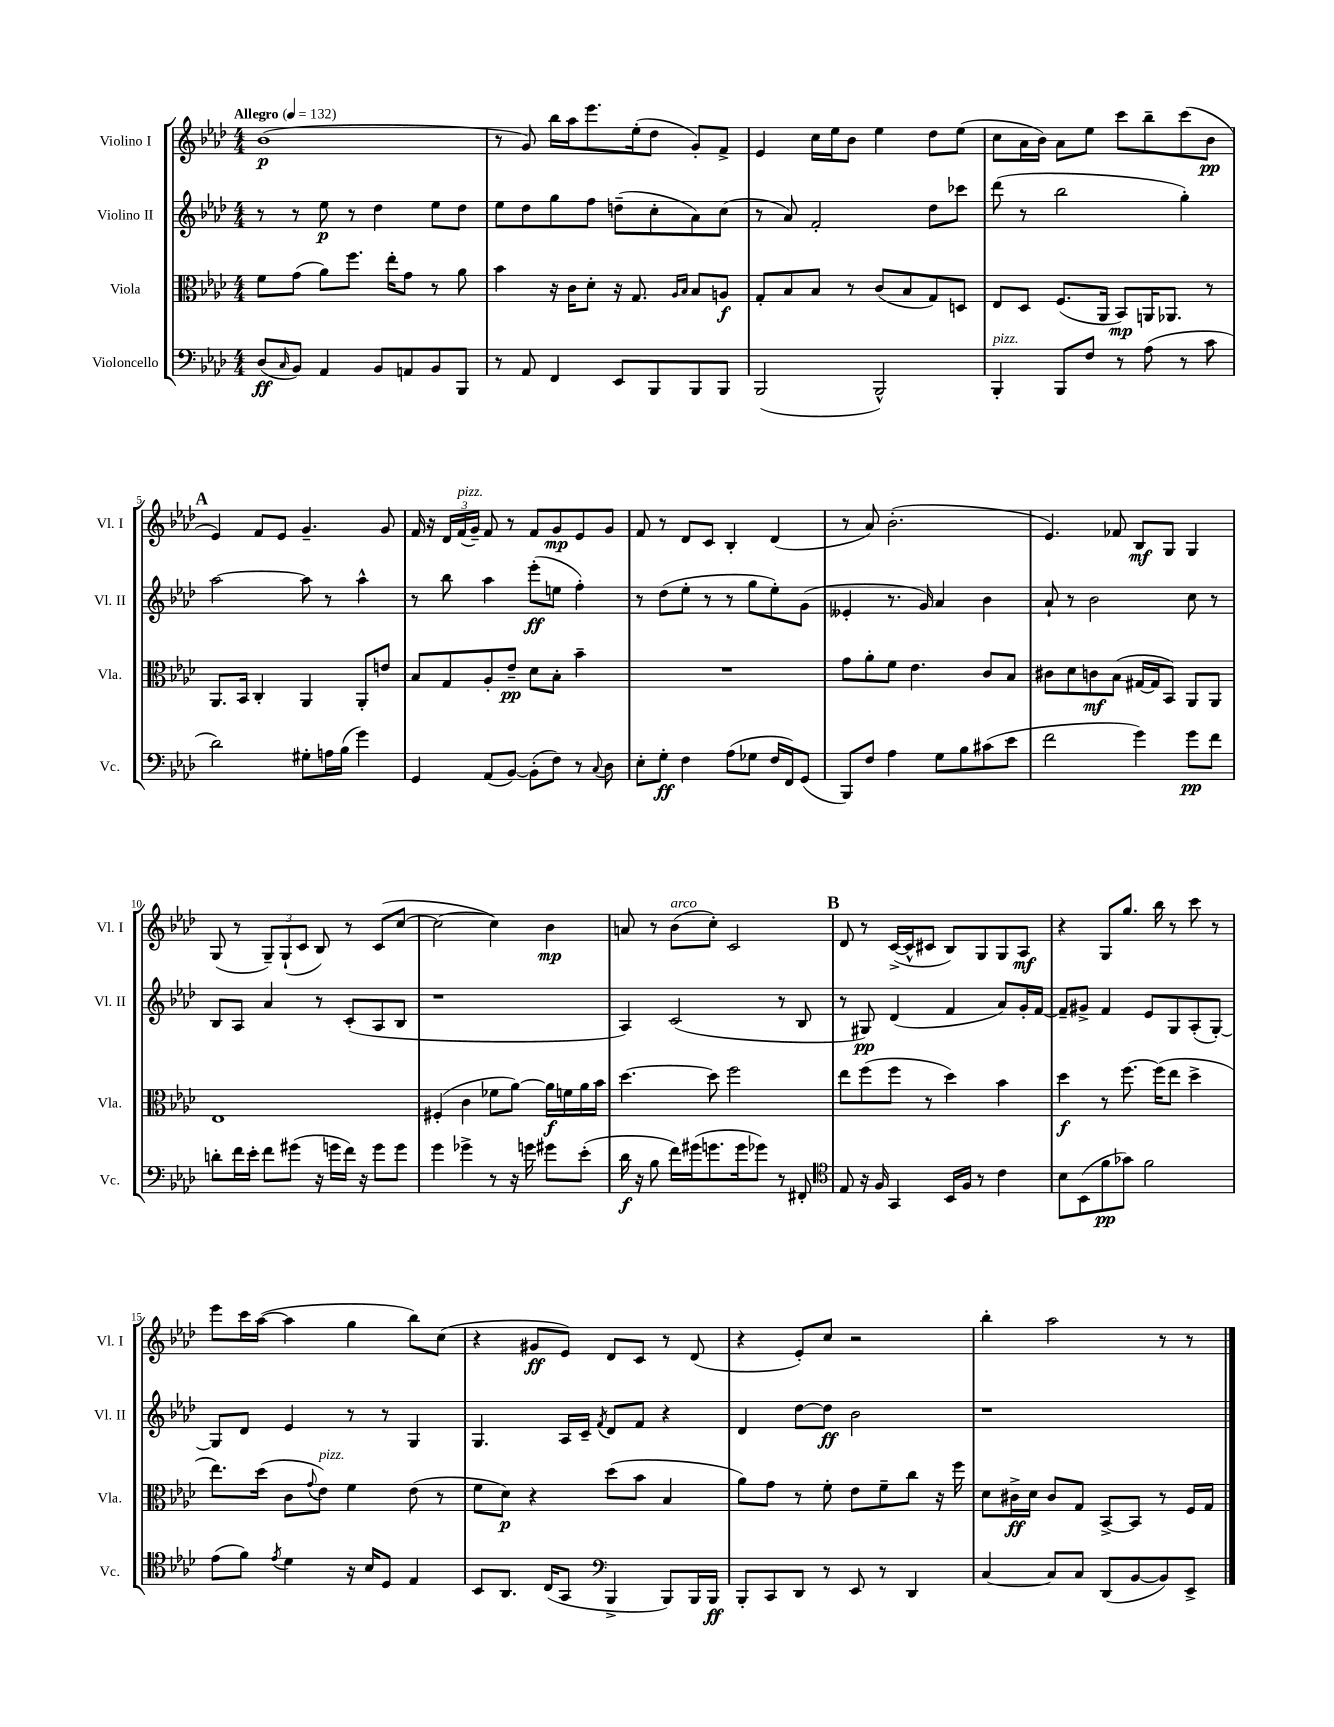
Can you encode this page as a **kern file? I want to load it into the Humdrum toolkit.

**kern	**dynam	**kern	**dynam	**kern	**dynam	**kern	**dynam
*part4	*part4	*part3	*part3	*part2	*part2	*part1	*part1
*staff4	*staff4	*staff3	*staff3	*staff2	*staff2	*staff1	*staff1
*I"Violoncello	*	*I"Viola	*	*I"Violino II	*	*I"Violino I	*
*I'Vc.	*	*I'Vla.	*	*I'Vl. II	*	*I'Vl. I	*
*clefF4	*	*clefC3	*	*clefG2	*	*clefG2	*
*k[b-e-a-d-]	*	*k[b-e-a-d-]	*	*k[b-e-a-d-]	*	*k[b-e-a-d-]	*
*M4/4	*	*M4/4	*	*M4/4	*	*M4/4	*
*MM132	*	*MM132	*	*MM132	*	*MM132	*
=1	=1	=1	=1	=1	=1	=1	=1
!	!	!	!	!	!	!LO:TX:a:B:t=Allegro	!
(8D-/L	ff	8f\L	.	8r	.	(1b-	p
16qqC/	.	.	.	.	.	.	.
8BB-/J)	.	(8g\J	.	8r	.	.	.
4AA-/	.	8a-\L)	.	8ee-\	p	.	.
.	.	8.ff\J	.	8r	.	.	.
8BB-/L	.	.	.	4dd-\	.	.	.
.	.	16ee-'\KL	.	.	.	.	.
8AAn/	.	8g\J	.	.	.	.	.
8BB-/	.	8r	.	8ee-\L	.	.	.
8BBB-/J	.	8a-\	.	8dd-\J	.	.	.
=2	=2	=2	=2	=2	=2	=2	=2
8r	.	4b-\	.	8ee-\L	.	8r	.
8AA-/	.	.	.	8dd-\	.	8g/)	.
4FF/	.	16r	.	8gg\	.	16bb-\LL	.
.	.	16c\KL	.	.	.	16aa-\J	.
.	.	8d-'\J	.	8ff\J	.	8.eee-\	.
8EE-/L	.	16r	.	(8ddn~\L	.	.	.
.	.	8.G/	.	.	.	(16ee-'\k	.
8BBB-/	.	.	.	8cc'\	.	8dd-\J	.
.	.	16qqA-/LL	.	.	.	.	.
.	.	16qqB-/JJ	.	.	.	.	.
8BBB-/	.	8B-/L	.	8a-\)	.	8g'/L)	.
8BBB-/J	.	8An/J	f	(8cc\J	.	8f^/J	.
=3	=3	=3	=3	=3	=3	=3	=3
(2BBB-/	.	8G'/L	.	8r	.	4e-/	.
.	.	8B-/	.	8a-/)	.	.	.
.	.	8B-/J	.	2f'/	.	16cc\LL	.
.	.	.	.	.	.	16ee-\J	.
.	.	8r	.	.	.	8b-\J	.
2BBB-^^/)	.	(8c/L	.	.	.	4ee-\	.
.	.	8B-/	.	.	.	.	.
.	.	8G/)	.	8dd-\L	.	8dd-\L	.
.	.	8Dn/J	.	8ccc-X\J	.	(8ee-\J	.
=4	=4	=4	=4	=4	=4	=4	=4
!LO:TX:a:i:t=pizz.	!	!	!	!	!	!	!
4BBB-'/	.	8E-/L	.	(8ddd-\	.	8cc\L	.
.	.	8D-/J	.	8r	.	16a-\L	.
.	.	.	.	.	.	16b-\JJ)	.
8BBB-/L	.	(8.F/L	.	2bb-\	.	8a-\L	.
8F/J	.	.	.	.	.	8ee-\J	.
.	.	16AA-/Jk	.	.	.	.	.
8r	.	8BB-/L)	mp	.	.	8ccc\L	.
(8A-\	.	16AAn/K	.	.	.	8bb-~\	.
.	.	8.AA-X/J	.	.	.	.	.
8r	.	.	.	4gg'\)	.	(8ccc\	.
8c\	.	8r	.	.	.	8b-\J	pp
!!LO:LB:g=z
!!LO:REH:place=s1:t=A
=5	=5	=5	=5	=5	=5	=5	=5
2d-\)	.	8.AA-/L	.	[2aa-\	.	4e-/)	.
.	.	16BB-/Jk	.	.	.	.	.
.	.	4C'/	.	.	.	8f/L	.
.	.	.	.	.	.	8e-/J	.
8G#X'\L	.	4AA-/	.	8aa-\]	.	4.g~/	.
16An\L	.	.	.	8r	.	.	.
(16B-\JJ	.	.	.	.	.	.	.
4g\)	.	8AA-'/L	.	4aa-^^\	.	.	.
.	.	8en/J	.	.	.	8g/	.
=6	=6	=6	=6	=6	=6	=6	=6
4GG/	.	8B-/L	.	8r	.	16f/	.
.	.	.	.	.	.	16r	.
.	.	8G/	.	8bb-\	.	24d-/LL	.
!	!	!	!	!	!	!LO:TX:a:i:t=pizz.	!
.	.	.	.	.	.	(24f/	.
.	.	.	.	.	.	24g~/JJ)	.
(8AA-/L	.	8A-'/	.	4aa-\	.	8f/	.
[8BB-/J)	.	8e-~/J	pp	.	.	8r	.
(8BB-'\L]	.	8d-\L	.	(8eee-'\L	ff	8f/L	.
8F\J)	.	8B-'\J	.	8een\J	.	8g/	mp
8r	.	4b-~\	.	4ff'\)	.	8e-/	.
8qqC/	.	.	.	.	.	.	.
8D-\	.	.	.	.	.	8g/J	.
=7	=7	=7	=7	=7	=7	=7	=7
8E-'\L	.	1r	.	8r	.	8f/	.
8G'\J	ff	.	.	(8dd-\L	.	8r	.
4F\	.	.	.	8ee-'\J	.	8d-/L	.
.	.	.	.	8r	.	8c/J	.
(8A-\L	.	.	.	8r	.	4B-'/	.
8G-X\J	.	.	.	8gg\L	.	.	.
16F/LL	.	.	.	8ee-'\)	.	(4d-/	.
16FF/J)	.	.	.	.	.	.	.
(8GG/J	.	.	.	(8g\J	.	.	.
=8	=8	=8	=8	=8	=8	=8	=8
8BBB-/L)	.	8g\L	.	4e--X'/	.	8r	.
8F/J	.	8a-'\	.	.	.	8a-/)	.
4A-\	.	8f\J	.	8.r	.	(2.b-'\	.
.	.	4.e-\	.	.	.	.	.
.	.	.	.	16g/)	.	.	.
8G\L	.	.	.	4a-/	.	.	.
8B-\	.	.	.	.	.	.	.
(8c#X\	.	8c/L	.	4b-\	.	.	.
8e-\J	.	8B-/J	.	.	.	.	.
=9	=9	=9	=9	=9	=9	=9	=9
2f\	.	8c#X\L	.	8a-`/	.	4.e-/)	.
.	.	8d-\	.	8r	.	.	.
.	.	8cn\	mf	2b-\	.	.	.
.	.	(8B-\J	.	.	.	8f-X/	.
4g\)	.	[16G#X/LL	.	.	.	8B-/L	mf
.	.	16G#/J]	.	.	.	.	.
.	.	8BB-/J)	.	.	.	8G/J	.
8g\L	pp	8AA-/L	.	8cc\	.	4G/	.
8f\J	.	8AA-/J	.	8r	.	.	.
!!LO:LB:g=z
=10	=10	=10	=10	=10	=10	=10	=10
8dn'\L	.	1E-	.	8B-/L	.	(8G/	.
16f\L	.	.	.	8A-/J	.	8r	.
16e-'\JJ	.	.	.	.	.	.	.
8f\L	.	.	.	4a-/	.	12G~/L)	.
.	.	.	.	.	.	(12G`/	.
(8g#X\J	.	.	.	.	.	.	.
.	.	.	.	.	.	12c/J	.
16r	.	.	.	8r	.	8B-/)	.
16gn\LL	.	.	.	.	.	.	.
16f\JJ)	.	.	.	(8c'/L	.	8r	.
16r	.	.	.	.	.	.	.
8g\L	.	.	.	8A-/	.	(8c/L	.
8g\J	.	.	.	8B-/J	.	[8cc/J	.
=11	=11	=11	=11	=11	=11	=11	=11
4g\	.	(4F#X'/	.	1r	.	2cc\_	.
4g-X^\	.	4c\	.	.	.	.	.
8r	.	8f-X\L	.	.	.	4cc\])	.
16r	.	[8a-\J)	.	.	.	.	.
16gn\	.	.	.	.	.	.	.
8g#X\L	.	16a-\LL]	f	.	.	4b-\	mp
.	.	16fn\	.	.	.	.	.
(8e-'\J	.	16a-\	.	.	.	.	.
.	.	16b-\JJ	.	.	.	.	.
=12	=12	=12	=12	=12	=12	=12	=12
16d-\	f	[4.dd-\	.	4A-/)	.	8an/	.
16r	.	.	.	.	.	.	.
8B-\	.	.	.	.	.	8r	.
!	!	!	!	!	!	!LO:TX:a:i:t=arco	!
16f\LL)	.	.	.	(2c/	.	(8b-\L	.
(16g#X\J	.	.	.	.	.	.	.
8.gn\	.	8dd-\]	.	.	.	8cc'\J)	.
.	.	2ff\	.	.	.	2c/	.
16g\k	.	.	.	.	.	.	.
8g-X\J)	.	.	.	.	.	.	.
8r	.	.	.	8r	.	.	.
8FF#X'/	.	.	.	8B-/	.	.	.
!!LO:REH:place=s1:t=B
=13	=13	=13	=13	=13	=13	=13	=13
*clefC4	*	*	*	*	*	*	*
8E-/	.	8ee-\L	.	8r	.	8d-/	.
16r	.	(8ff\	.	8G#X/)	pp	8r	.
16F/	.	.	.	.	.	.	.
4GG/	.	8ff\J	.	(4d-/	.	([16c^/LL	.
.	.	.	.	.	.	16c^^/J]	.
.	.	8r	.	.	.	8c#X/J	.
16BB-/LL	.	4dd-\)	.	4f/	.	8B-/L)	.
16F/JJ	.	.	.	.	.	.	.
8r	.	.	.	.	.	8G/	.
4c\	.	4b-\	.	8a-/L)	.	8G/	.
.	.	.	.	16g'/L	.	8A-/J	mf
.	.	.	.	[16f/JJ	.	.	.
=14	=14	=14	=14	=14	=14	=14	=14
8B-\L	.	4dd-\	f	8f~/L]	.	4r	.
(8BB-\	.	.	.	8g#X^/J	.	.	.
8f\	pp	8r	.	4f/	.	8G/L	.
8g-X\J)	.	[8.ff\	.	.	.	8.gg/J	.
2f\	.	.	.	8e-/L	.	.	.
.	.	(16ff\KL]	.	.	.	16bb-\	.
.	.	8ee-\J	.	8G/	.	8r	.
.	.	4dd-^\	.	(8A-'/	.	8ccc\	.
.	.	.	.	[8G'/J)	.	8r	.
!!LO:LB:g=z
=15	=15	=15	=15	=15	=15	=15	=15
(8e-\L	.	8.ee-\L)	.	8G/L]	.	8eee-\L	.
8f\J)	.	.	.	8d-/J	.	16ccc\L	.
.	.	(16dd-\Jk	.	.	.	([16aa-\JJ	.
8qe-/	.	.	.	.	.	.	.
4d-\	.	8c\L	.	4e-/	.	4aa-\]	.
.	.	8qqg/	.	.	.	.	.
!	!	!LO:TX:a:i:t=pizz.	!	!	!	!	!
.	.	8e-\J)	.	.	.	.	.
16r	.	4f\	.	8r	.	4gg\	.
16B-/KL	.	.	.	.	.	.	.
8D-/J	.	.	.	8r	.	.	.
4E-/	.	(8e-\	.	4G/	.	8bb-\L)	.
.	.	8r	.	.	.	(8cc\J	.
=16	=16	=16	=16	=16	=16	=16	=16
8BB-/L	.	8f\L	.	4.G/	.	4r	.
8.AA-/J	.	8d-\J)	p	.	.	.	.
.	.	4r	.	.	.	8g#X/L	ff
(16C/KL	.	.	.	.	.	.	.
8GG/J	.	.	.	16A-/LL	.	8e-/J)	.
.	.	.	.	16c~/JJ	.	.	.
*clefF4	*	*	*	*	*	*	*
.	.	.	.	8qf/	.	.	.
4BBB-^/	.	(8dd-\L	.	8d-/L	.	8d-/L	.
.	.	8b-\J	.	8f/J	.	8c/J	.
8BBB-/L)	.	4B-/	.	4r	.	8r	.
16BBB-/L	.	.	.	.	.	(8d-/	.
16BBB-/JJ	ff	.	.	.	.	.	.
=17	=17	=17	=17	=17	=17	=17	=17
8BBB-'/L	.	8a-\L)	.	4d-/	.	4r	.
8CC/	.	8g\J	.	.	.	.	.
8DD-/J	.	8r	.	[8dd-\L	.	8e-'/L)	.
8r	.	8f'\	.	8dd-\J]	ff	8cc/J	.
8EE-/	.	8e-\L	.	2b-\	.	2r	.
8r	.	8f~\	.	.	.	.	.
4DD-/	.	8cc\J	.	.	.	.	.
.	.	16r	.	.	.	.	.
.	.	16ff\	.	.	.	.	.
=18	=18	=18	=18	=18	=18	=18	=18
[4C/	.	8d-\L	.	1r	.	4bb-'\	.
.	.	16c#X^\L	ff	.	.	.	.
.	.	16d-\JJ	.	.	.	.	.
8C/L]	.	8c#/L	.	.	.	2aa-\	.
8C/J	.	8G/J	.	.	.	.	.
(8DD-/L	.	[8BB-^/L	.	.	.	.	.
[8BB-/	.	8BB-/J]	.	.	.	.	.
8BB-/])	.	8r	.	.	.	8r	.
8EE-^/J	.	16F/LL	.	.	.	8r	.
.	.	16G/JJ	.	.	.	.	.
==	==	==	==	==	==	==	==
*-	*-	*-	*-	*-	*-	*-	*-
